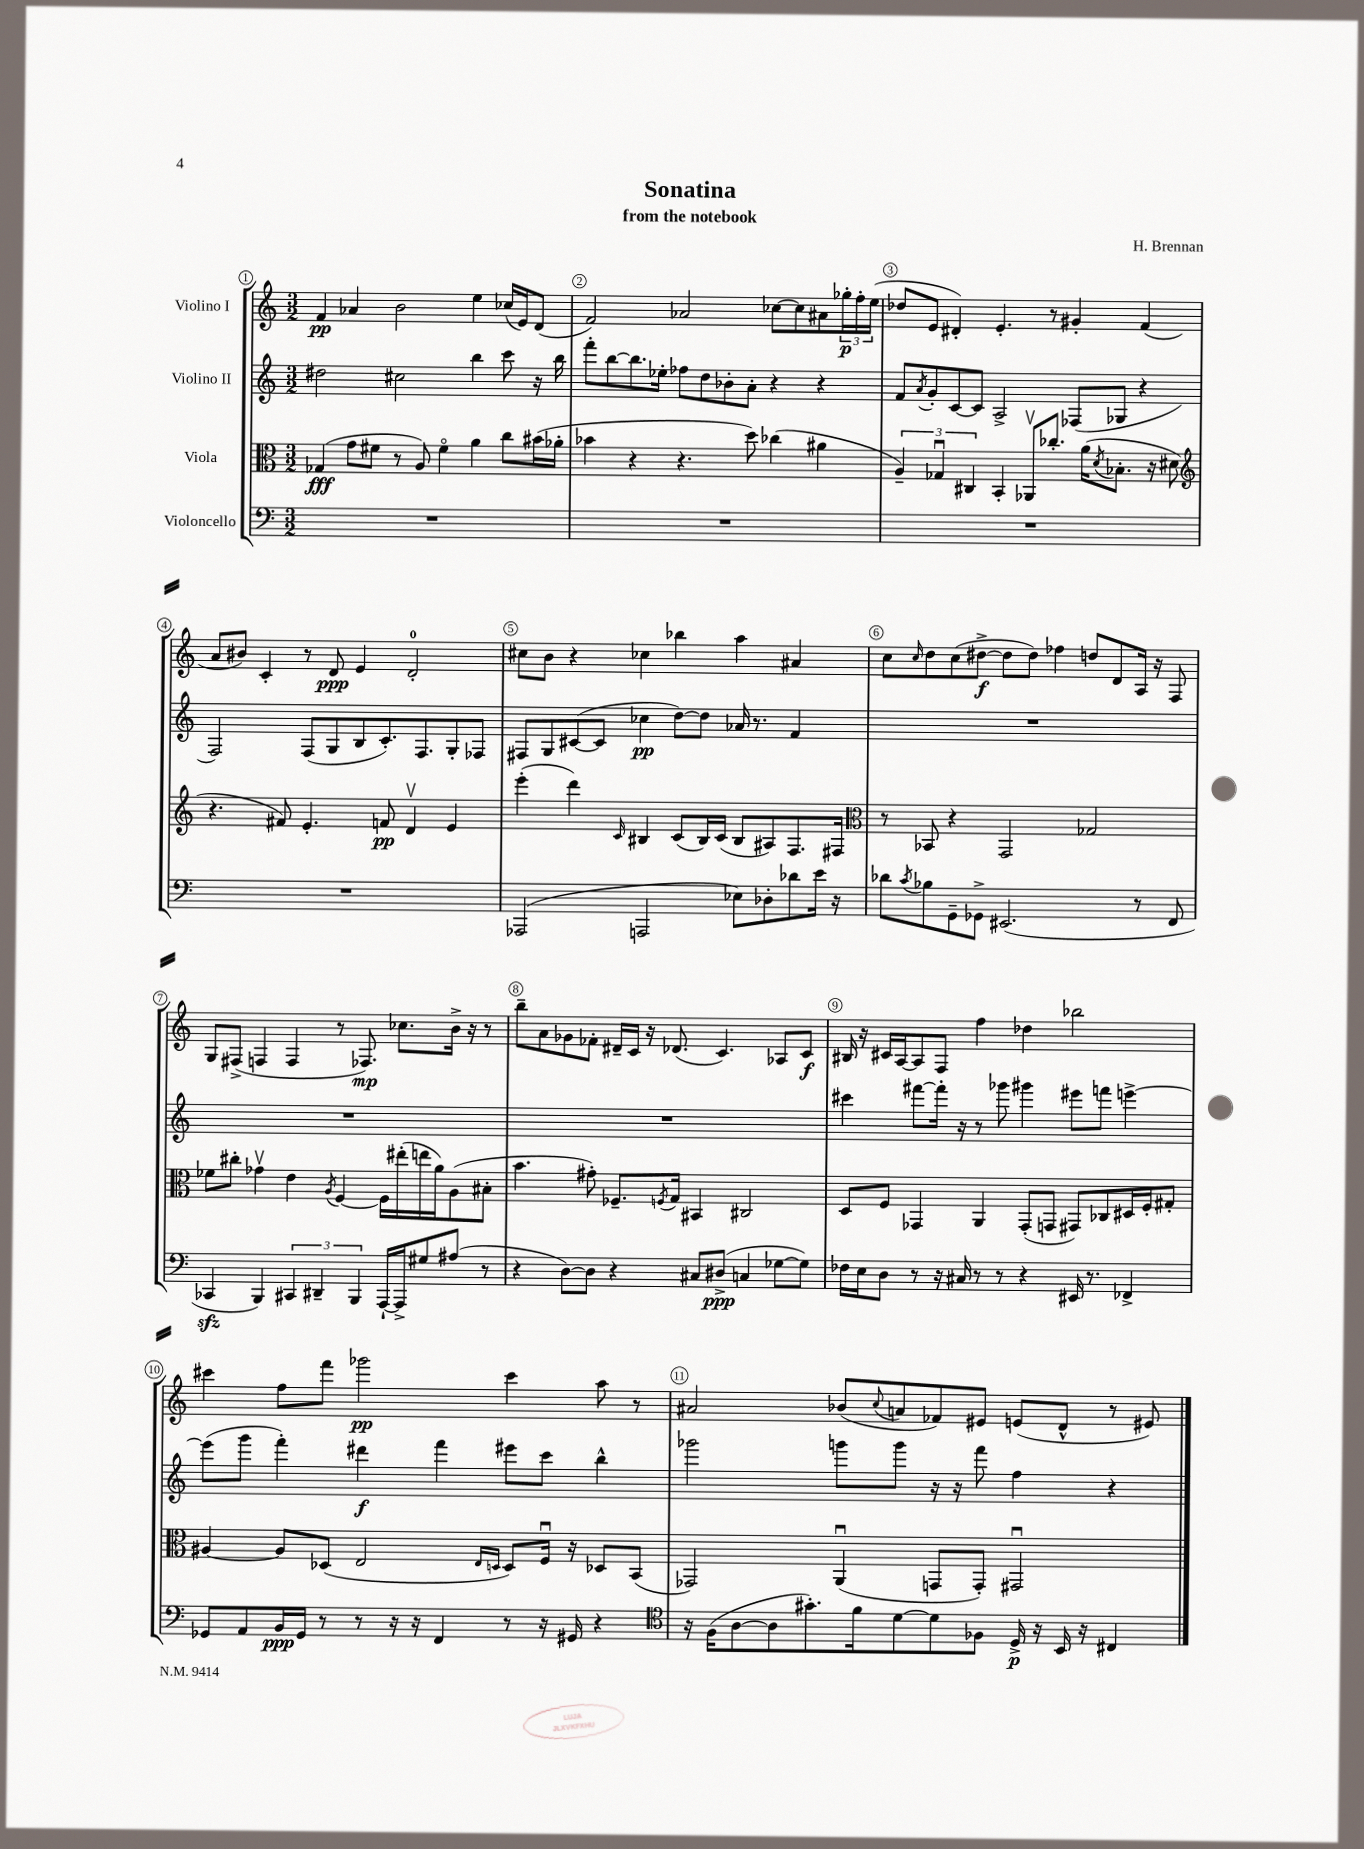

**kern	**kern	**kern	**kern
*staff4	*staff3	*staff2	*staff1
*clefF4	*clefC3	*clefG2	*clefG2
*k[]	*k[]	*k[]	*k[]
*M3/2	*M3/2	*M3/2	*M3/2
1.r	(4G-	2dd#	4f
.	8g	.	4a-
.	8f#	.	.
.	8r	2cc#	2b
.	8A)	.	.
.	4f#o	.	.
.	4a	4bb	4ee
.	8cc	8ccc	(16cc-
.	.	.	16e)
.	(16b#	16r	(8d
.	16a-'	16bb	.
=	=	=	=
1.r	4b-	8fff'	2f)
.	.	[8bb	.
.	4r	8.bb]	.
.	.	16ee-'	.
.	4.r	8ff-	2a-
.	.	8dd	.
.	.	8b-'	.
.	8dd)	8a'	.
.	(4cc-	4r	[8cc-
.	.	.	8cc-]
.	4a#	4r	8a#
.	.	.	24gg-'
.	.	.	24ff'
.	.	.	(24ee
=	=	=	=
1.r	6A~)	8f	8dd-
.	.	8qa	.
.	.	8g'	8e
.	6G-u	.	.
.	.	[8c	4d#')
.	6C#	.	.
.	.	8c]	.
.	4BB'	2A^	4.e'
.	8AA-v	.	.
.	8.cc-'	.	8r
.	.	(8F-	4g#'
.	(16a	.	.
.	8qd	.	.
.	8.B-'	8G-	.
.	.	4r	(4f
.	16r	.	.
.	8d#	.	.
=	=	=	=
*	*clefG2	*	*
1.r	4.r	2F)	8a
.	.	.	8b#)
.	.	.	4c'
.	8f#)	.	.
.	4.e'	(8F	8r
.	.	8G	8d
.	.	8B	4e
.	8f	8.c')	.
.	4dv	.	2d'
.	.	8.F	.
.	4e	8G'	.
.	.	8F-	.
=	=	=	=
(2AAA-	(4eee'	8F#	8cc#
.	.	8G	8b
.	4ddd)	([8c#	4r
.	.	8c#]	.
.	16qqc	.	.
2AAA	4B#	4cc-	4cc-
.	(8c	[8dd)	4bb-
.	16B#)	8dd]	.
.	(16c	.	.
8E-)	8B#	16a-	4aa
.	.	8.r	.
8D-'	8A#)	.	.
8d-	8.F	4f	4a#
16e	.	.	.
16r	16F#	.	.
=	=	=	=
*	*clefC3	*	*
8d-	8r	1.r	8cc
8qc	.	.	16qqcc
8B-	8BB-	.	8dd
8GG~	4r	.	(8cc
8GG-^	.	.	[8dd#^
(2.EE#	2GG	.	8dd#]
.	.	.	8dd#)
.	.	.	4ff-
.	2G-	.	8dd
.	.	.	8d
8r	.	.	16A
.	.	.	16r
8FF	.	.	8F
=	=	=	=
4CC-	8f-	1.r	8G
.	8cc#'	.	(8F#^
4BBB)	4g-v	.	4F
6CC#	4e	.	4F
6DD#~	.	.	.
.	8qA	.	.
.	[4F	.	8r
6BBB	.	.	.
.	.	.	8.F-)
[16AAA`	16F]	.	.
16AAA^]	(16ee#'	.	8.cc-
8G#	16ee	.	.
.	16a)	.	.
(8A#	(8A	.	16b^
.	.	.	16r
8r	8B#'	.	8r
=	=	=	=
4r	4.b	1.r	8bb~
.	.	.	8a
[8D)	.	.	8g-
8D]	8g#')	.	8f-'
4r	8.F-~	.	16d#~
.	.	.	16c
.	.	.	16r
.	8qF	.	.
.	16G	.	(8.d-
8C#	4BB#	.	.
(8D#^	.	.	4.c)
4C	2C#	.	.
[8G-	.	.	8A-
8G-])	.	.	8c
=	=	=	=
16F-	8D	4ccc#	16B#
16E	.	.	16r
8D	8F	.	16c#
.	.	.	[16A
8r	4GG-	[8fff#	8A]
16r	.	16fff#']	8F
16C#	.	16r	.
8r	4AA	8r	4ff
8r	.	8ggg-	.
4r	(8GG-'	4ggg#	4dd-
.	8GG	.	.
16EE#	8GG#)	8eee#	2bb-
8.r	.	.	.
.	8C-	8fff	.
4FF-^	16D#	[4eee^	.
.	16F'	.	.
.	8G#'	.	.
=	=	=	=
8GG-	[4A#	(8eee]	4ccc#
8AA	.	8ggg	.
16BB	8A#]	4fff')	8ff
16GG-	.	.	.
8r	(8D-	.	8fff
8r	2E	4ddd#	2ggg-
16r	.	.	.
16r	.	.	.
4FF	.	4fff	.
.	16qqE	.	.
.	16qqD	.	.
8r	8D)	8eee#	4ccc#
16r	16Fu	8ccc	.
16GG#	16r	.	.
4r	8D-	4bb^^	8aa
.	(8BB	.	8r
=	=	=	=
*clefC4	*	*	*
16r	2GG-)	2ggg-	2a#
(16F	.	.	.
[8A	.	.	.
8A]	.	.	.
8.g#')	.	.	.
.	(4AAu	8ggg	(8b-
16f	.	.	.
.	.	.	8qqcc
[8d	.	8ggg	8a
8d]	8GG	16r	8f-)
.	.	16r	.
8F-	8GG')	8fff	8e#
16D^	2GG#u	4ff	(8e
16r	.	.	.
16BB	.	.	8d^^
16r	.	.	.
4C#	.	4r	8r
.	.	.	8e#)
==	==	==	==
*-	*-	*-	*-
